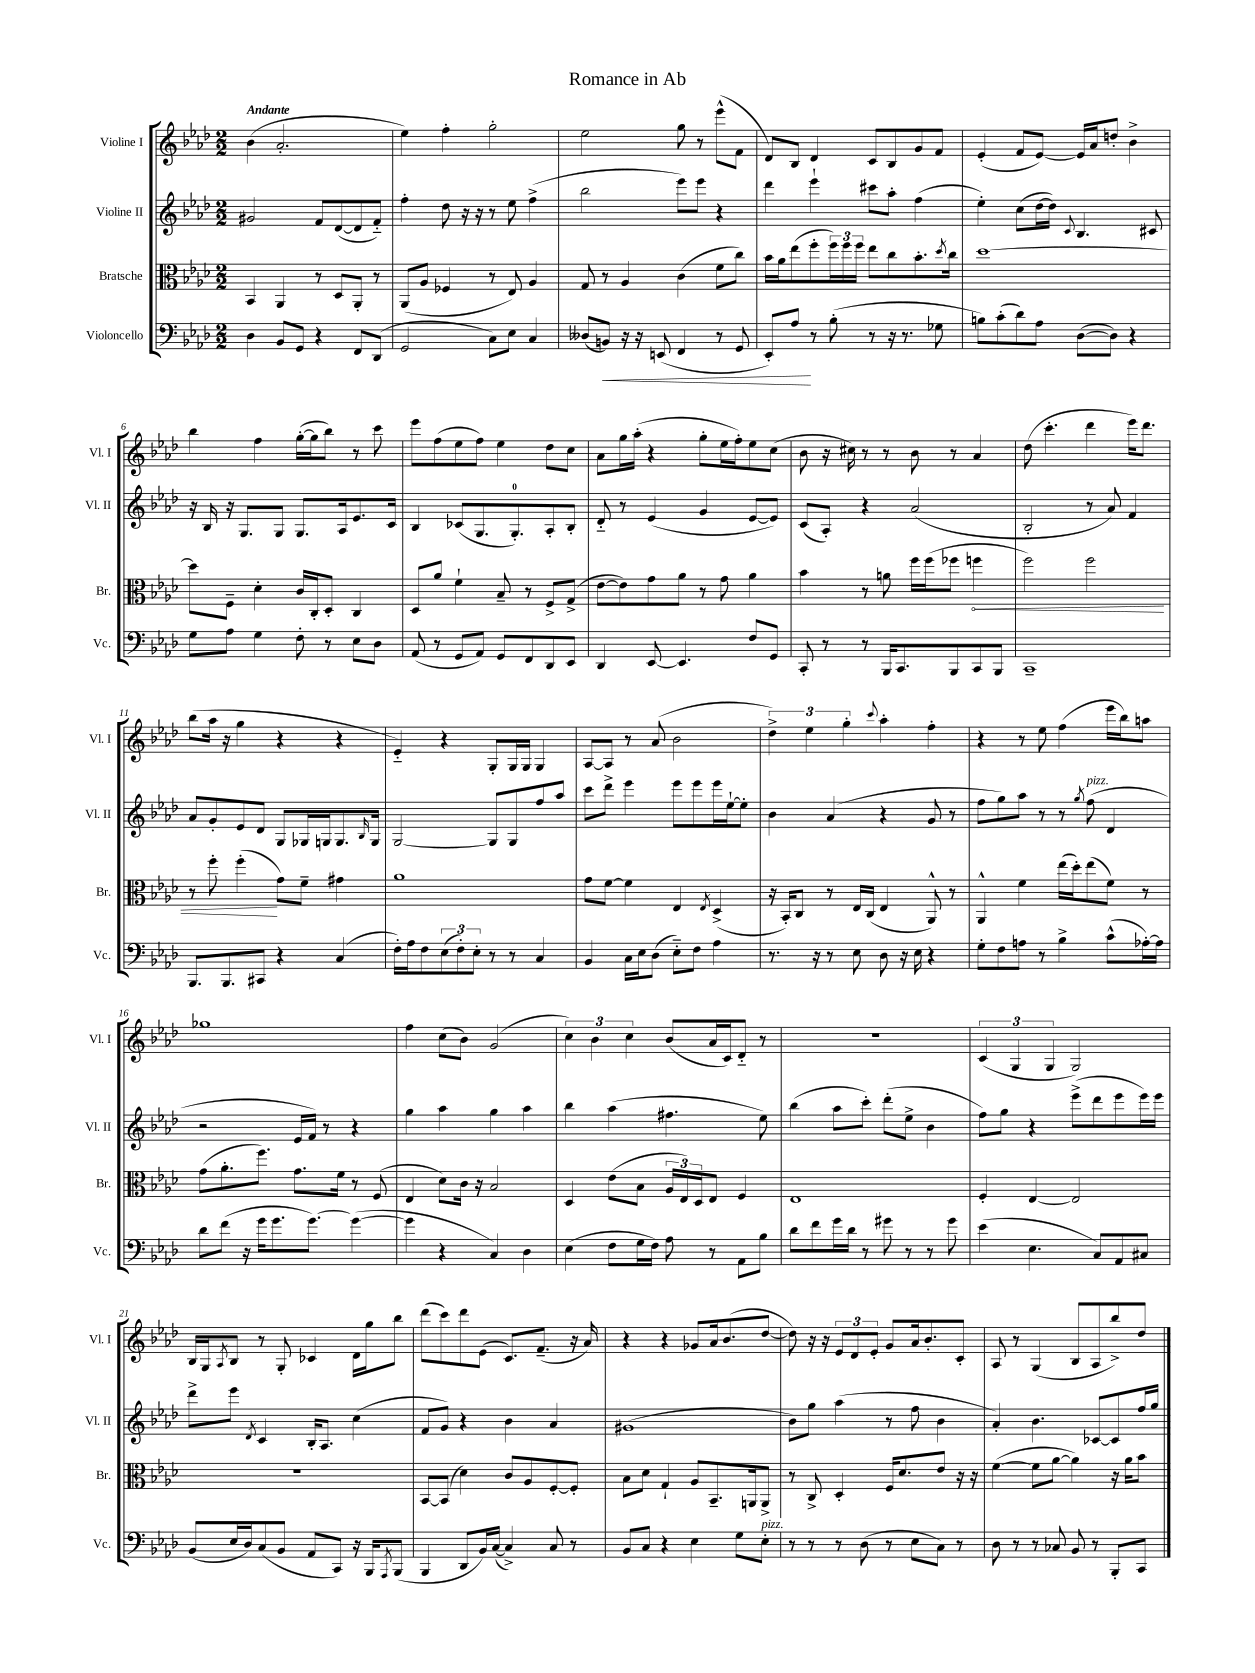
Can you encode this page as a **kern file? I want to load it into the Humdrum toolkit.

**kern	**kern	**kern	**kern
*staff4	*staff3	*staff2	*staff1
*clefF4	*clefC3	*clefG2	*clefG2
*k[b-e-a-d-]	*k[b-e-a-d-]	*k[b-e-a-d-]	*k[b-e-a-d-]
*M2/2	*M2/2	*M2/2	*M2/2
4D-	4BB-	2g#	(4b-
8BB-	4AA-	.	2.a-'
8GG	.	.	.
4r	8r	8f	.
.	8D-	([8d-	.
8FF	8AA-'	8d-]	.
(8DD-	8r	8f'~)	.
=	=	=	=
2GG	(8AA-	4ff'	4ee-)
.	8A-	.	.
.	4F-	8dd-	4ff'
.	.	16r	.
.	.	16r	.
8C)	8r	8r	2gg'
8E-	8E-)	8ee-	.
4C	4A-	(4ff^	.
=	=	=	=
(8D--	8G	2bb-	2ee-
8BB)	8r	.	.
16r	4A-	.	.
16r	.	.	.
(8EE	.	.	.
4FF	(4c	8eee-)	8gg
.	.	8eee-	8r
8r	8f	4r	(8eee-^^
8GG	8cc)	.	8f
=	=	=	=
8EE-')	16b-	4ddd-	8d-)
.	16a-	.	.
8A-	(8ee-	.	8B-
8r	8ff'	4eee-`	4d-
(8B-'	24ff)	.	.
.	24ff	.	.
.	24ff	.	.
8r	8ee-	8ccc#	8c
16r	8cc	8aa-'	8B-
8.r	.	.	.
.	8.b-'	(4ff	8g
8G-	.	.	8f
.	8qdd-	.	.
.	16cc	.	.
=	=	=	=
8B)	[1dd-	4ee-')	(4e-'
(8c'	.	.	.
8d-)	.	(8cc	8f
8A-	.	[16dd-	[8e-)
.	.	16dd-])	.
.	.	8qqc	.
([8D-	.	4.B-	16e-]
.	.	.	16a-
8D-])	.	.	8dd'
4r	.	.	4b-^
.	.	8c#	.
=	=	=	=
8G	8dd-]	16r	4bb-
.	.	16B-	.
8A-	8F~	16r	.
.	.	8.G	.
4G	4d-'	.	4ff
.	.	8G	.
8F'	16c	8.G	([16gg'
.	16C'	.	16gg]
8r	8D-'	.	8bb-)
.	.	16A-	.
8E-	4C	8.e-	8r
8D-	.	.	8ccc
.	.	16c	.
=	=	=	=
(8AA-	8D-	4B-	8eee-
8r	8a-	.	(8ff
8GG	4f`	(8c-	8ee-
8AA-)	.	8.G	8ff)
8GG	8B-~	.	4ee-
.	.	8.G')	.
8FF	8r	.	.
8DD-	8F^	8A-'	8dd-
8EE-	(8G^	8B-'	8cc
=	=	=	=
4DD-	[8e-	8d-'~	8a-
.	8e-])	8r	16gg
.	.	.	(16aa-'
[8EE-	8g	(4e-	4r
4.EE-]	8a-	.	.
.	8r	4g	8gg'
.	8g	.	16ee-
.	.	.	16ff')
8F	4a-	[8e-	8ee-
8GG	.	8e-])	(8cc
=	=	=	=
8CC'	4b-	(8c	8b-
8r	.	8A-')	16r
.	.	.	16cc#)
8r	8r	4r	8r
16BBB-	8a	.	8r
8.CC	.	.	.
.	16ff	(2a-	8b-
.	(16ff	.	.
8BBB-	8ff-	.	8r
8CC	4ff	.	4a-
8BBB-	.	.	.
=	=	=	=
1CC~	2ff)	2B-'	(8dd-
.	.	.	4.ccc'
.	2ff	8r	4ddd-
.	.	8a-)	.
.	.	4f	16eee-)
.	.	.	8.ddd-
=	=	=	=
8.BBB-	8r	8a-	(8bb-
.	8ff'	8g'	16aa-
8.BBB-	.	.	16r
.	(4ff'	8e-	4gg
8CC#	.	8d-	.
4r	8g)	8G	4r
.	8f~	16G-	.
.	.	16G	.
(4C	4g#	8.G	4r
.	.	16qqB-	.
.	.	16G	.
=	=	=	=
16F')	1a-	[2G	4e-'~)
16A-	.	.	.
8F	.	.	.
(12E-	.	.	4r
12F')	.	.	.
12E-'	.	.	.
8r	.	8G]	8G'
8r	.	8G	16G
.	.	.	16G
4C	.	8ff	4G
.	.	8aa-	.
=	=	=	=
4BB-	8g	8ccc	[8A-
.	[8f	8ddd-^	8A-]
16C	4f]	4eee-	8r
16E-	.	.	.
(8D-	.	.	(8a-
8E-'~)	4E-	8eee-	2b-
8F	.	8eee-	.
.	8qE-	.	.
4A-	(4D-^	16eee-	.
.	.	[16ee-`	.
.	.	8ee-']	.
=	=	=	=
8.r	16r	4b-	6dd-^)
.	16BB-')	.	.
.	8C	.	.
.	.	.	6ee-
16r	.	.	.
8r	8r	(4a-	.
.	.	.	6gg'
8E-	16E-	.	.
.	(16C	.	.
.	.	.	8qqccc
8D-	4E-	4r	4aa-'
16r	.	.	.
16E-	.	.	.
4r	8AA-^^)	8g	4ff'
.	8r	8r	.
=	=	=	=
8G'	4AA-^^	8ff	4r
8F	.	8gg)	.
8A	4f	8aa-	8r
8r	.	8r	8ee-
4B-^	(16ee-	8r	(4ff
.	16dd-')	.	.
.	.	8qgg	.
.	(8ee-	(8ff	.
(8c^^	8f)	4d-	16eee-
.	.	.	16bb-)
[16A-')	8r	.	8aa
16A-]	.	.	.
=	=	=	=
8d-	(8g	2r	1gg-
(8f	8.a-'	.	.
16r	.	.	.
16g	8.ff)	.	.
8.g	.	.	.
.	8.g	16e-	.
[8.g)	.	16f)	.
.	.	8r	.
.	16f	.	.
(4g_	8r	4r	.
.	(8F	.	.
=	=	=	=
4g]	4E-	4gg	4ff
4r	8d-)	4aa-	(8cc
.	16c	.	8b-)
.	16r	.	.
4C)	2B-	4gg	(2g
4D-	.	4aa-	.
=	=	=	=
(4E-	4D-	4bb-	6cc)
.	.	.	6b-
8F	(8e-	(4aa-	.
.	.	.	6cc
16G	8B-	.	.
16F)	.	.	.
8A-	24A-	4.ff#	(8b-
.	24E-)	.	.
.	24D-	.	.
8r	8E-	.	16a-
.	.	.	16c)
8AA-	4F	.	8d-'~
8B-	.	8ee-)	8r
=	=	=	=
8d-	1E-	(4bb-	1r
8f	.	.	.
16g	.	8aa-	.
16d-	.	.	.
8r	.	8ccc')	.
8g#	.	(8ddd-'	.
8r	.	8ee-^	.
8r	.	4b-	.
8g#	.	.	.
=	=	=	=
(4e-	4F'	8ff)	(6c
.	.	8gg	.
.	.	.	6G
4.E-	[4E-	4r	.
.	.	.	6G
.	2E-]	(8eee-^	2G)
8C)	.	8ddd-	.
8AA-	.	8eee-	.
8C#	.	16eee-)	.
.	.	16eee-	.
=	=	=	=
(8BB-	1r	8ddd-^	16B-
.	.	.	16G
.	.	.	8qA-
16E-	.	8eee-	8B-
16D-)	.	.	.
.	.	8qd-	.
(8C	.	4c	8r
8BB-	.	.	8G'
8AA-	.	16B-'	4c-
.	.	8.A-	.
8CC)	.	.	.
16r	.	(4cc	16d-
16BBB-	.	.	16gg
8qAAA-	.	.	.
(8BBB-	.	.	8bb-
=	=	=	=
4BBB-	[8BB-	8f	(8ddd-
.	(8BB-]	8g)	8ccc)
8DD-	4d-)	4r	8ddd-
16BB-)	.	.	(8e-
([16C	.	.	.
4C^])	8c	4b-	8.c)
.	8A-	.	.
.	.	.	(8.f~
8C	[8F'	4a-	.
8r	8F']	.	16r
.	.	.	16a-)
=	=	=	=
8BB-	8B-	(1g#	4r
8C	8d-	.	.
4r	4G`	.	4r
4E-	8A-	.	8g-
.	8.BB-~	.	16a-
.	.	.	(8.b-
8G	.	.	.
.	16AA	.	.
8E-'	8AA^	.	[8dd-
=	=	=	=
8r	8r	8b-)	8dd-])
8r	8C^	8gg	16r
.	.	.	16r
8r	4D-'	(4aa-	12e-
.	.	.	12d-
(8D-	.	.	.
.	.	.	12e-'
8r	16F	8r	8g
.	8.d-	.	.
8E-	.	8ff	16a-
.	.	.	8.b-'
8C)	8e-	4b-	.
8r	16r	.	8c'
.	16r	.	.
=	=	=	=
8D-	([4f	4a-')	8A-
8r	.	.	8r
8r	8f]	4.b-	(4G
8C-	[8a-	.	.
8BB-	4a-])	.	8B-
8r	.	[8c-	8A-
8BBB-'	16r	8c-]	8bb-^)
.	16a-	.	.
8CC	8b-	16ff	8dd-
.	.	16gg	.
==	==	==	==
*-	*-	*-	*-
